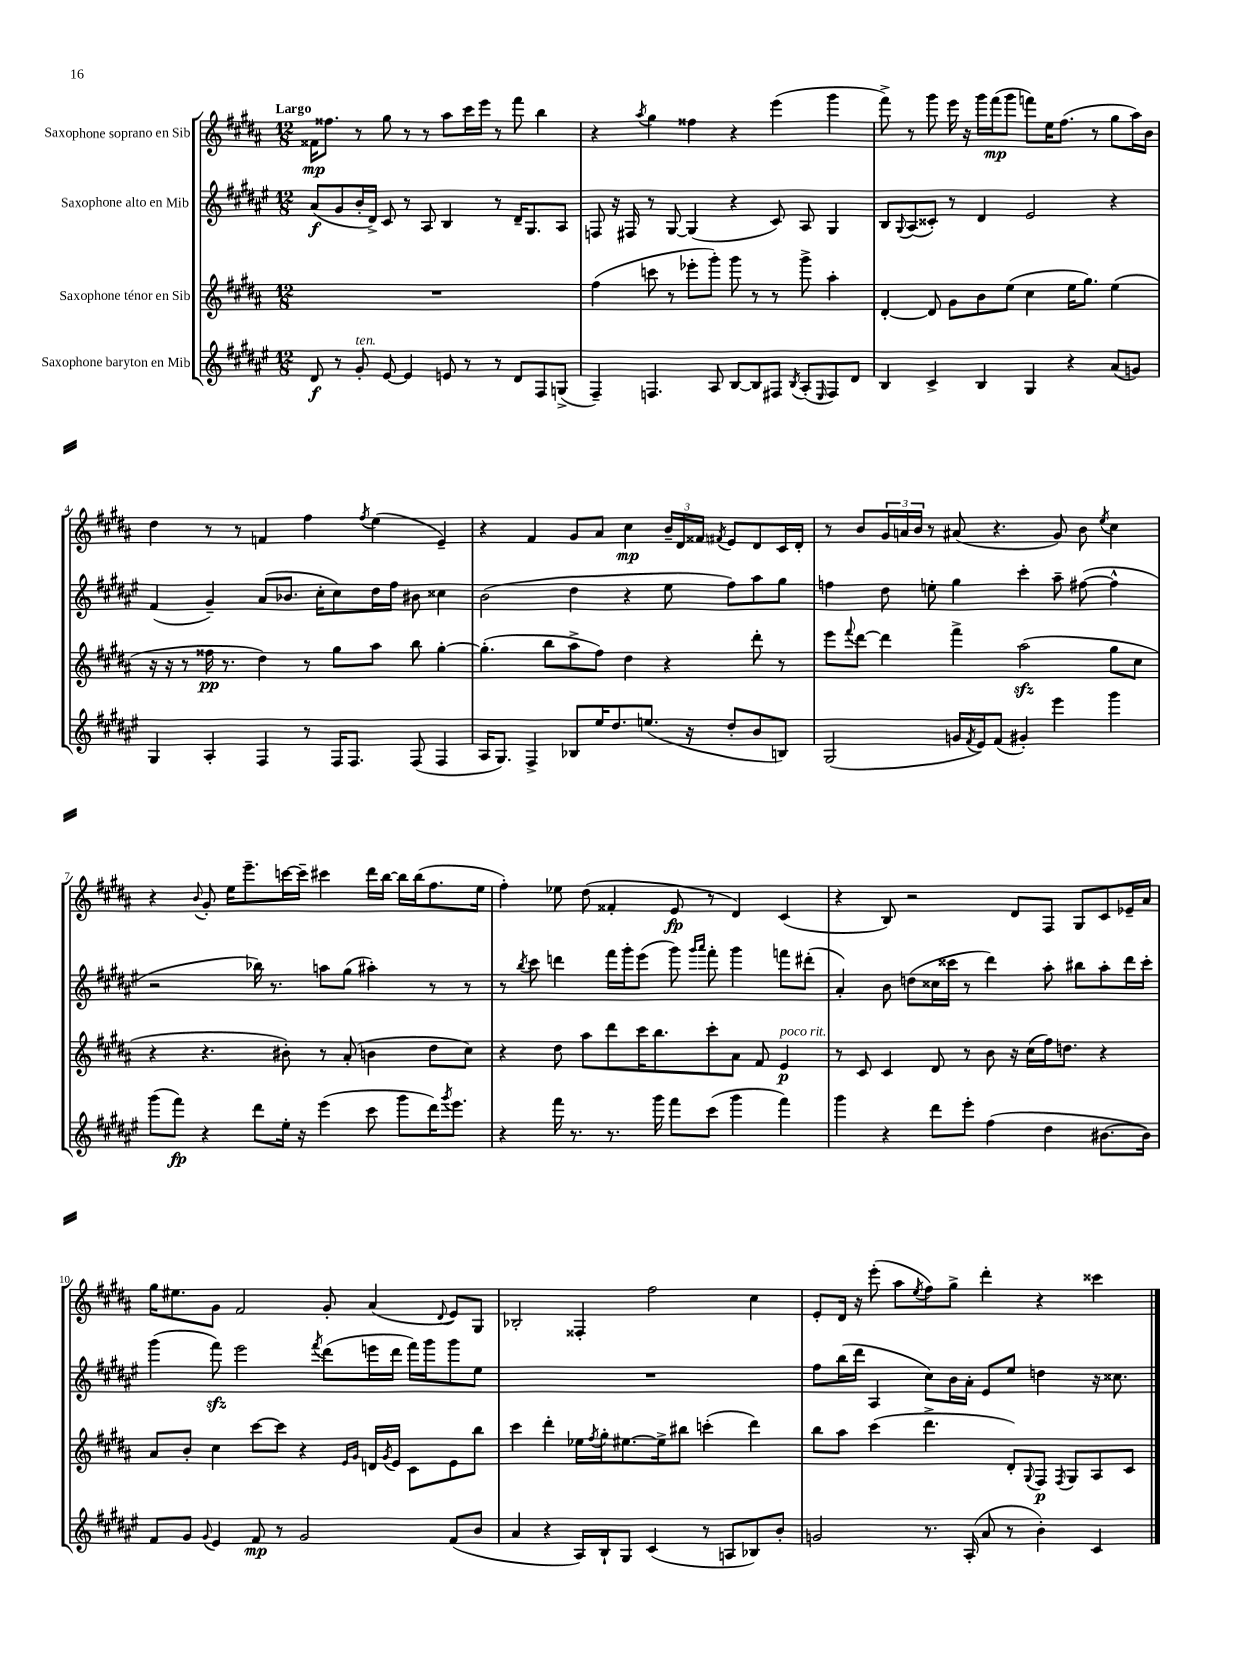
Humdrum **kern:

**kern	**kern	**kern	**kern
*staff4	*staff3	*staff2	*staff1
*clefG2	*clefG2	*clefG2	*clefG2
*k[f#c#g#d#a#e#]	*k[f#c#g#d#a#]	*k[f#c#g#d#a#e#]	*k[f#c#g#d#a#]
*M12/8	*M12/8	*M12/8	*M12/8
8d#	1.r	(8a#	16f##
.	.	.	8.ff##
8r	.	8g#	.
8g#'	.	16b'	8r
.	.	16d#^)	.
[8e#	.	8c#	8gg#
4e#]	.	8r	8r
.	.	8A#	8r
8e	.	4B	8aa#
8r	.	.	16ccc#
.	.	.	16eee
8r	.	8r	8r
8d#	.	16d#~	8fff#
.	.	8.G#	.
8F#	.	.	4bb
(8G^	.	8A#	.
=	=	=	=
4F#~)	(4ff#	8F	4r
.	.	16r	.
.	.	16F#	.
.	.	.	8qaa#
4.F	8ccc	8r	4gg#
.	8r	[8G#	.
.	8eee-'	(4G#]	4ff##
8A#	8ggg#')	.	.
[8B	8ggg#	4r	4r
8B]	8r	.	.
8F#	8r	8c#)	(4eee
8qB	.	.	.
(8A#'	8ggg#^	8A#	.
16qqE#	.	.	.
8F#)	4aa#'	4G#	4ggg#
8d#	.	.	.
=	=	=	=
4B	[4d#'	8B	8fff#^)
.	.	8qqG#	.
.	.	(8A#	8r
4c#^	8d#]	8c##')	8ggg#
.	8g#	8r	16eee
.	.	.	16r
4B	8b	4d#	16ggg#
.	.	.	(16fff#
.	(8ee	.	8ggg#
4G#	4cc#	2e#	8fff)
.	.	.	16ee
.	.	.	(8.ff#
4r	16ee	.	.
.	8.gg#)	.	.
.	.	.	8r
(8a#	(4ee	4r	8gg#
8g)	.	.	16aa#)
.	.	.	16b
=	=	=	=
4G#	16r	(4f#	4dd#
.	16r	.	.
.	8r	.	.
4A#'	16ff##	4g#~)	8r
.	8.r	.	.
.	.	.	8r
4F#	4dd#)	(8a#	4f
.	.	8.b-	.
8r	8r	.	4ff#
.	.	16cc#'	.
16F#	8gg#	8cc#)	.
8.F#	.	.	.
.	.	.	8qff#
.	8aa#	16dd#	(4ee
.	.	16ff#	.
(8F#	8bb	8b#	.
4F#	[4gg#'	4cc##	4e~)
=	=	=	=
16A#	(4.gg#']	(2b	4r
8.G#)	.	.	.
4F#^	.	.	4f#
.	8bb	.	.
8B-	8aa#^	4dd#	8g#
16ee#	8ff#)	.	8a#
8.dd#	.	.	.
.	4dd#	4r	4cc#
(8.ee	.	.	.
.	4r	8ee#	24b~
.	.	.	24d#
16r	.	.	.
.	.	.	24f##
.	.	.	8qf#
8dd#'	.	8ff#)	8e
8b	8ddd#'	8aa#	8d#
8B)	8r	8gg#	16c#
.	.	.	16d#'
=	=	=	=
(2G#	8eee	4ff	8r
.	8qqfff#	.	.
.	[8ddd#	.	8b
.	4ddd#]	8dd#	24g#
.	.	.	24a
.	.	.	24b
.	.	8ee'	8r
16g	4fff#^	4gg#	(8a#
8qf#	.	.	.
16e#)	.	.	.
(8f#	.	.	4.r
4g#')	(2aa#	4ccc#'	.
4eee#	.	8aa#~	8g#)
.	.	([8ff#	8b
.	.	.	8qee
4ggg#	8gg#	4ff#^^]	4cc#
.	8cc#	.	.
=	=	=	=
(8ggg#	4r	2r	4r
8fff#)	.	.	.
.	.	.	8qqb
4r	4.r	.	8g#'
.	.	.	16ee
.	.	.	8.eee~
8ddd#	.	16bb-)	.
.	.	8.r	.
16ee#'	8b#')	.	[16ccc
16r	.	.	16ccc~]
(4eee#	8r	8aa	4ccc#
.	(8a#'	(8gg#	.
8ccc#	4b	4aa#')	16ddd#
.	.	.	[16bb
8ggg#	.	.	16bb]
.	.	.	(16bb
16ddd#)	8dd#	8r	8.ff#
8qggg#	.	.	.
8.eee#	.	.	.
.	8cc#)	8r	.
.	.	.	16ee
=	=	=	=
4r	4r	8r	4ff#')
.	.	8qbb	.
.	.	8ccc#	.
16fff#	8dd#	4ddd	8ee-
8.r	.	.	.
.	8aa#	.	(8dd#
8.r	8ddd#	16fff#	4f##'
.	.	16ggg#'	.
.	16ccc#	(8eee#	.
16ggg#	8.bb	.	.
8fff#	.	8ggg#)	8e
.	.	16qqggg#	.
.	.	16qqaaa#	.
(8ccc#	8ccc#'	8fff#'	8r
4ggg#	8a#	4ggg#	4d#)
.	8f#	.	.
4fff#)	4e	8fff	(4c#
.	.	(8ddd#'	.
=	=	=	=
4ggg#	8r	4a#')	4r
.	8c#	.	.
4r	4c#	8b	8B)
.	.	(8dd	2r
8ddd#	8d#	16cc##	.
.	.	16ccc##	.
8eee#'	8r	8r	.
(4ff#	8b	4ddd#)	.
.	16r	.	8d#
.	(16cc#	.	.
4dd#	16ff#)	8aa#'	8F#
.	8.dd	.	.
.	.	8bb#	8G#
[8.b#	4r	8aa#'	8c#
.	.	16ddd#	16e-~
16b#])	.	16ccc##'	16a#
=	=	=	=
8f#	8a#	(4ggg#	16gg#
.	.	.	8.ee#
8g#	8b'	.	.
8qqg#	.	.	.
4e#	4cc#	8fff#)	8g#
.	.	2eee#	2f#
8f#	[8ccc#	.	.
8r	8ccc#]	.	.
2g#	4r	.	.
.	.	8qfff#	.
.	.	(8ddd#	8g#'
.	16qqe	.	.
.	16qqg#	.	.
.	16d	16eee	(4a#
.	8qg#	.	.
.	16e	16ddd#	.
.	8c#	16fff#)	.
.	.	16ggg#	.
.	.	.	8qqd#
(8f#	8e	8ggg#	8e)
8b	8bb	8ee#	8G#
=	=	=	=
4a#	4ccc#	1.r	2B-'
4r	4ddd#'	.	.
16A#)	16ee-	.	4F##'
.	8qff#	.	.
16B`	16gg#'	.	.
8G#	[8.ee#	.	.
(4c#	.	.	2ff#
.	16ee#^]	.	.
.	8bb#	.	.
8r	(4ccc'	.	.
8A	.	.	.
8B-)	4ddd#)	.	4cc#
8b'	.	.	.
=	=	=	=
2g	8bb	8ff#	8e'
.	8aa#	(16bb	16d#
.	.	16ddd#	16r
.	(4ccc#	4A#	(8eee'
.	.	.	8aa#
.	.	.	8qee
8.r	4.ddd#^	8cc#)	8ff#)
.	.	16b	8gg#^
(16A#'	.	16a#'	.
8a#	.	8e#	4ddd#'
8r	8d#')	8ee#	.
.	8qqG#	.	.
4b')	8F#	4dd	4r
.	8qF#	.	.
.	8G#	.	.
4c#	8A#	16r	4ccc##
.	.	8.cc##	.
.	8c#	.	.
==	==	==	==
*-	*-	*-	*-
